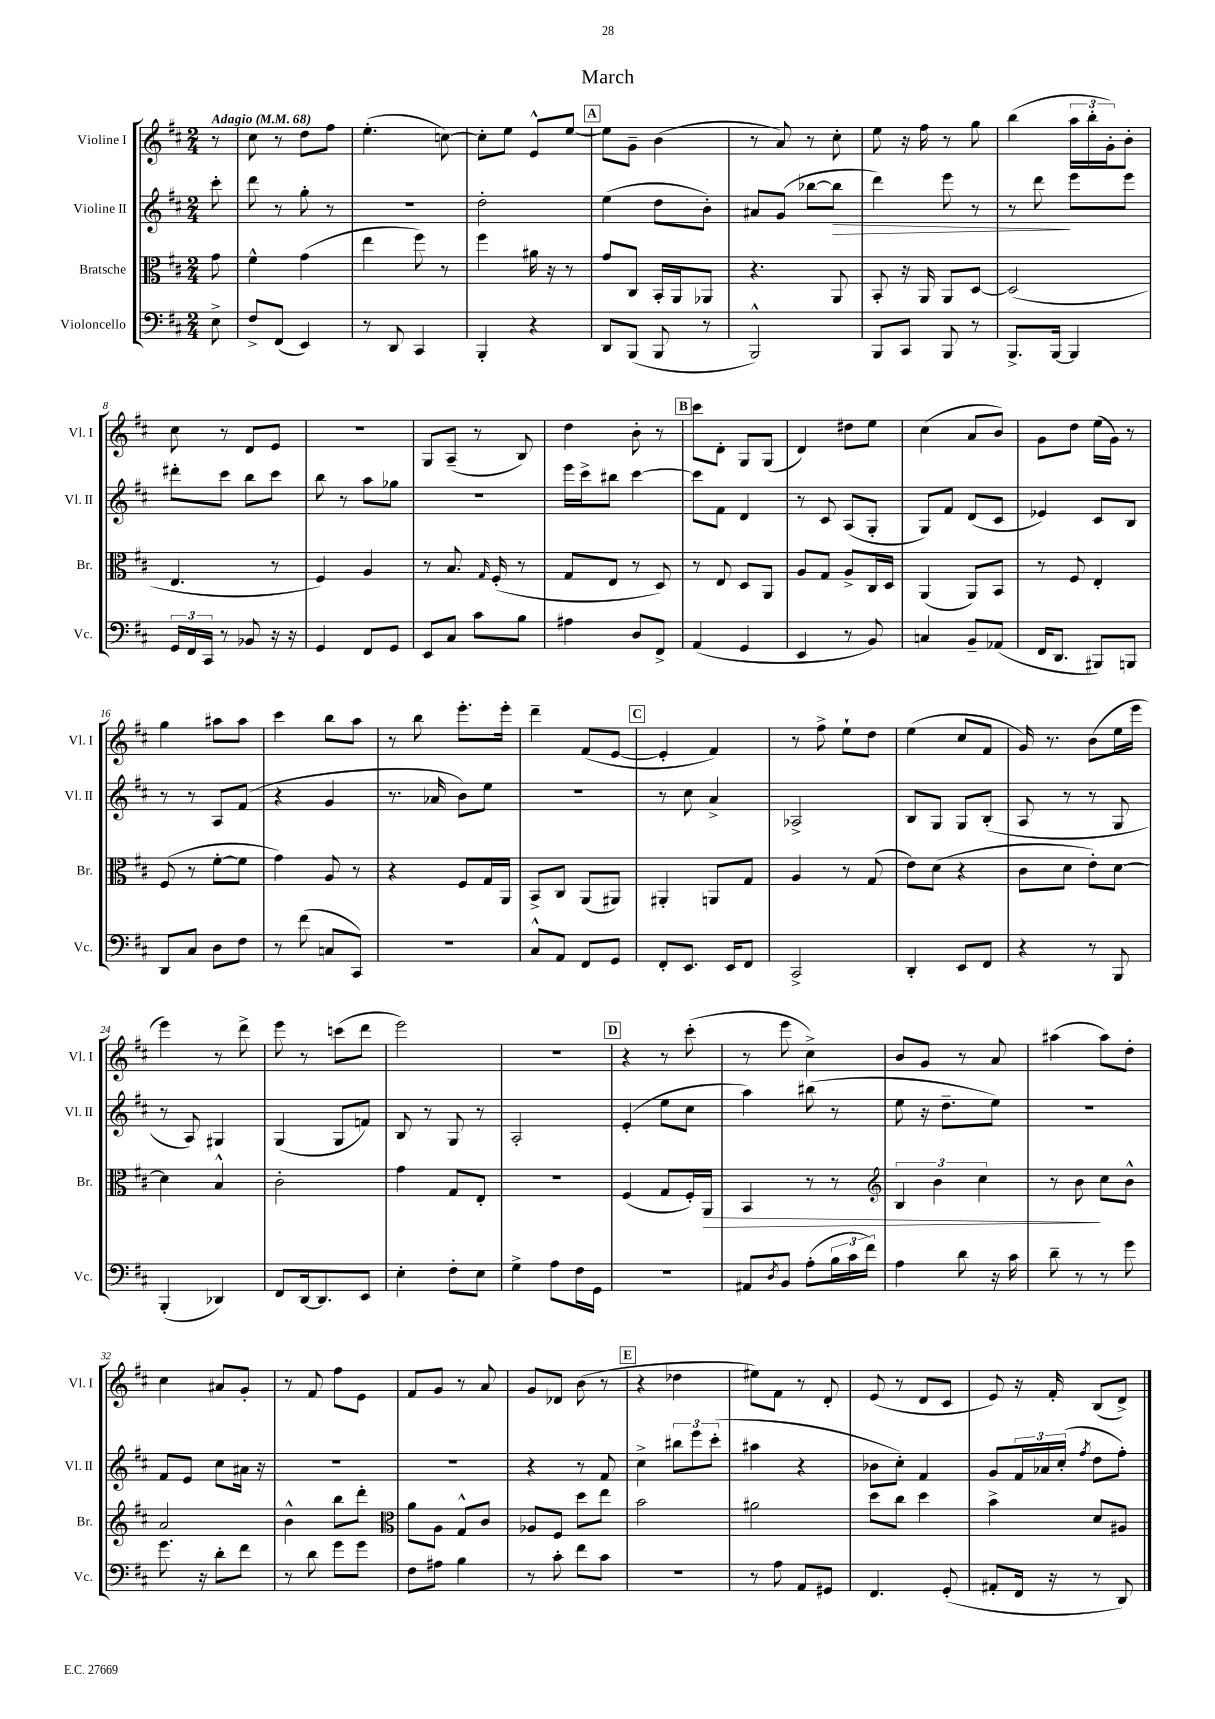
\header { title = "March" }
<<
\new StaffGroup <<
\new Staff = "s0" \with { instrumentName = "Violine I" shortInstrumentName = "Vl. I" } {
    \clef treble \key d \major \numericTimeSignature \time 2/4 \partial 8 \tempo "Adagio" 4 = 68
    r8 |
    cis''8 r8 d''8 fis''8 |
    e''4.-.( c''8~) |
    c''8-. e''8 e'8-^ e''8~ |
    \mark \markup { \box "A" } e''8 g'8-- b'4( |
    r8 a'8) r8 cis''8-. |
    e''8 r16 fis''16 r8 g''8 |
    b''4( \tuplet 3/2 { a''16 b''16-. g'16-.) } b'8-. |
    cis''8 r8 d'8 e'8 |
    r2 |
    g8 a8--( r8 b8) |
    d''4 b'8-. r8 |
    \mark \markup { \box "B" } cis'''8 d'8-. g8 g8( |
    d'4) dis''8 e''8 |
    cis''4( a'8 b'8) |
    g'8 d''8 e''16( g'16) r8 |
    g''4 ais''8 ais''8 |
    cis'''4 b''8 a''8 |
    r8 b''8 e'''8.-. e'''16-. |
    d'''4-- fis'8( e'8~ |
    \mark \markup { \box "C" } e'4-. fis'4) |
    r8 fis''8-> e''8-! d''8 |
    e''4( cis''8 fis'8 |
    g'16) r8. b'8( e''16 e'''16 |
    e'''4) r8 d'''8-> |
    e'''8 r8 c'''8( d'''8 |
    e'''2) |
    r2 |
    \mark \markup { \box "D" } r4 r8 cis'''8-.( |
    r8 e'''8 cis''4->) |
    b'8 g'8 r8 a'8 |
    ais''4( ais''8) d''8-. |
    cis''4 ais'8 g'8-. |
    r8 fis'8 fis''8 e'8 |
    fis'8 g'8 r8 a'8 |
    g'8 des'8 b'8( r8 |
    \mark \markup { \box "E" } r4 des''4 |
    eis''8) fis'8 r8 d'8-. |
    e'8( r8 d'8 cis'8 |
    e'8) r16 fis'16-. b8( d'8->) \bar "|." |
}
\new Staff = "s1" \with { instrumentName = "Violine II" shortInstrumentName = "Vl. II" } {
    \clef treble \key d \major \numericTimeSignature \time 2/4 \partial 8
    cis'''8-. |
    d'''8 r8 g''8-. r8 |
    r2 |
    d''2-. |
    \mark \markup { \box "A" } e''4( d''8 b'8-.) |
    ais'8 g'8( bes''8~ bes''8\> |
    d'''4) e'''8 r8 |
    r8 d'''8\! e'''8 e'''8 |
    dis'''8-. cis'''8 b''8 cis'''8 |
    b''8 r8 a''8 ges''8 |
    r2 |
    e'''16 cis'''16-> bis''8 cis'''4~ |
    \mark \markup { \box "B" } cis'''8 fis'8 d'4 |
    r8 cis'8 a8( g8-. |
    g8) fis'8 d'8( cis'8 |
    ees'4) cis'8 b8 |
    r8 r8 a8 fis'8( |
    r4 g'4 |
    r8. aes'16 b'8) e''8 |
    R2 |
    \mark \markup { \box "C" } r8 cis''8 a'4-> |
    aes2-> |
    b8 g8 g8 b8-.( |
    a8 r8 r8 g8 |
    r8 a8) gis4 |
    g4( g8 f'8) |
    b8 r8 g8 r8 |
    a2-. |
    \mark \markup { \box "D" } e'4-.( e''8 cis''8 |
    a''4) bis''8( r8 |
    e''8 r16 d''8.-- e''8) |
    r2 |
    fis'8 e'8 cis''8 ais'16 r16 |
    R2 |
    R2 |
    r4 r8 fis'8 |
    \mark \markup { \box "E" } cis''4-> \tuplet 3/2 { bis''8 e'''8 cis'''8-.( } |
    ais''4 r4 |
    bes'8 cis''8-.) fis'4 |
    g'8 \tuplet 3/2 { fis'16 aes'16 cis''16-.( } \acciaccatura { fis''8 } d''8 fis''8-.) \bar "|." |
}
\new Staff = "s2" \with { instrumentName = "Bratsche" shortInstrumentName = "Br." } {
    \clef alto \key d \major \numericTimeSignature \time 2/4 \partial 8
    g'8 |
    fis'4-^ g'4( |
    e''4 fis''8) r8 |
    fis''4 ais'16 r16 r8 |
    \mark \markup { \box "A" } g'8 cis8 b,16-. a,16 aes,8 |
    r4. a,8 |
    b,8-. r16 a,16 a,8 d8~ |
    d2( |
    e4. r8 |
    fis4) a4 |
    r8 b8. \grace { g16 } fis16-.( r8 |
    g8 e8 r8 d8) |
    \mark \markup { \box "B" } r8 e8 d8 a,8 |
    a8 g8 a8-> cis16 d16 |
    a,4( a,8) b,8 |
    r8 fis8 e4-. |
    fis8( r8 fis'8~-. fis'8 |
    g'4) a8 r8 |
    r4 fis8 g16 a,16 |
    b,8-> cis8 a,8( ais,8) |
    \mark \markup { \box "C" } ais,4-. a,8 g8 |
    a4 r8 g8( |
    e'8) d'8( r4 |
    cis'8 d'8 e'8-.) d'8~ |
    d'4 b4-^ |
    cis'2-. |
    g'4 g8 e8-. |
    r2 |
    \mark \markup { \box "D" } fis4( g8 fis16-.) a,16\> |
    b,4 r8 r8 |
    \clef treble \tuplet 3/2 { b4 b'4 cis''4 } |
    r8 b'8\! cis''8 b'8-^ |
    a'2 |
    b'4-^ b''8 d'''8-. |
    \clef alto a'8 a8 g8-^ cis'8 |
    aes8 fis8 d''8 e''8 |
    \mark \markup { \box "E" } b'2 |
    ais'2 |
    d''8 cis''8 d''4 |
    b'4-> d'8 ais8 \bar "|." |
}
\new Staff = "s3" \with { instrumentName = "Violoncello" shortInstrumentName = "Vc." } {
    \clef bass \key d \major \numericTimeSignature \time 2/4 \partial 8
    e8-> |
    fis8-> fis,8( e,4) |
    r8 d,8 cis,4 |
    b,,4-. r4 |
    \mark \markup { \box "A" } d,8 b,,8( b,,8 r8 |
    b,,2-^) |
    b,,8 cis,8 b,,8 r8 |
    b,,8.-> b,,16~ b,,4 |
    \tuplet 3/2 { g,16 fis,16 cis,16 } r8 bes,8 r16 r16 |
    g,4 fis,8 g,8 |
    e,8 cis8 cis'8 b8 |
    ais4 d8 fis,8-> |
    \mark \markup { \box "B" } a,4( g,4 |
    e,4 r8 b,8) |
    c4 b,8-- aes,8( |
    fis,16 d,8. bis,,8) b,,8 |
    d,8 cis8 d8 fis8 |
    r8 fis'8( c8 cis,8) |
    R2 |
    cis8-^ a,8 fis,8 g,8 |
    \mark \markup { \box "C" } fis,8-. e,8. e,16 fis,8 |
    cis,2-> |
    d,4-. e,8 fis,8 |
    r4 r8 b,,8 |
    b,,4-.( des,4) |
    fis,8 d,16~ d,8. e,8 |
    e4-. fis8-. e8 |
    g4-> a8 fis16 g,16 |
    \mark \markup { \box "D" } R2 |
    ais,8 \acciaccatura { d8 } b,8 a8-.( \tuplet 3/2 { b16 cis'16 fis'16) } |
    a4 d'8 r16 cis'16 |
    d'8-- r8 r8 g'8 |
    g'8. r16 d'8-. fis'8 |
    r8 d'8 g'8 g'8 |
    fis8 ais8 b4 |
    r8 cis'8-. fis'8 cis'8 |
    \mark \markup { \box "E" } R2 |
    r8 a8 a,8 gis,8 |
    fis,4. g,8-.( |
    ais,8-. fis,16 r16 r8 d,8) \bar "|." |
}
>>
>>
